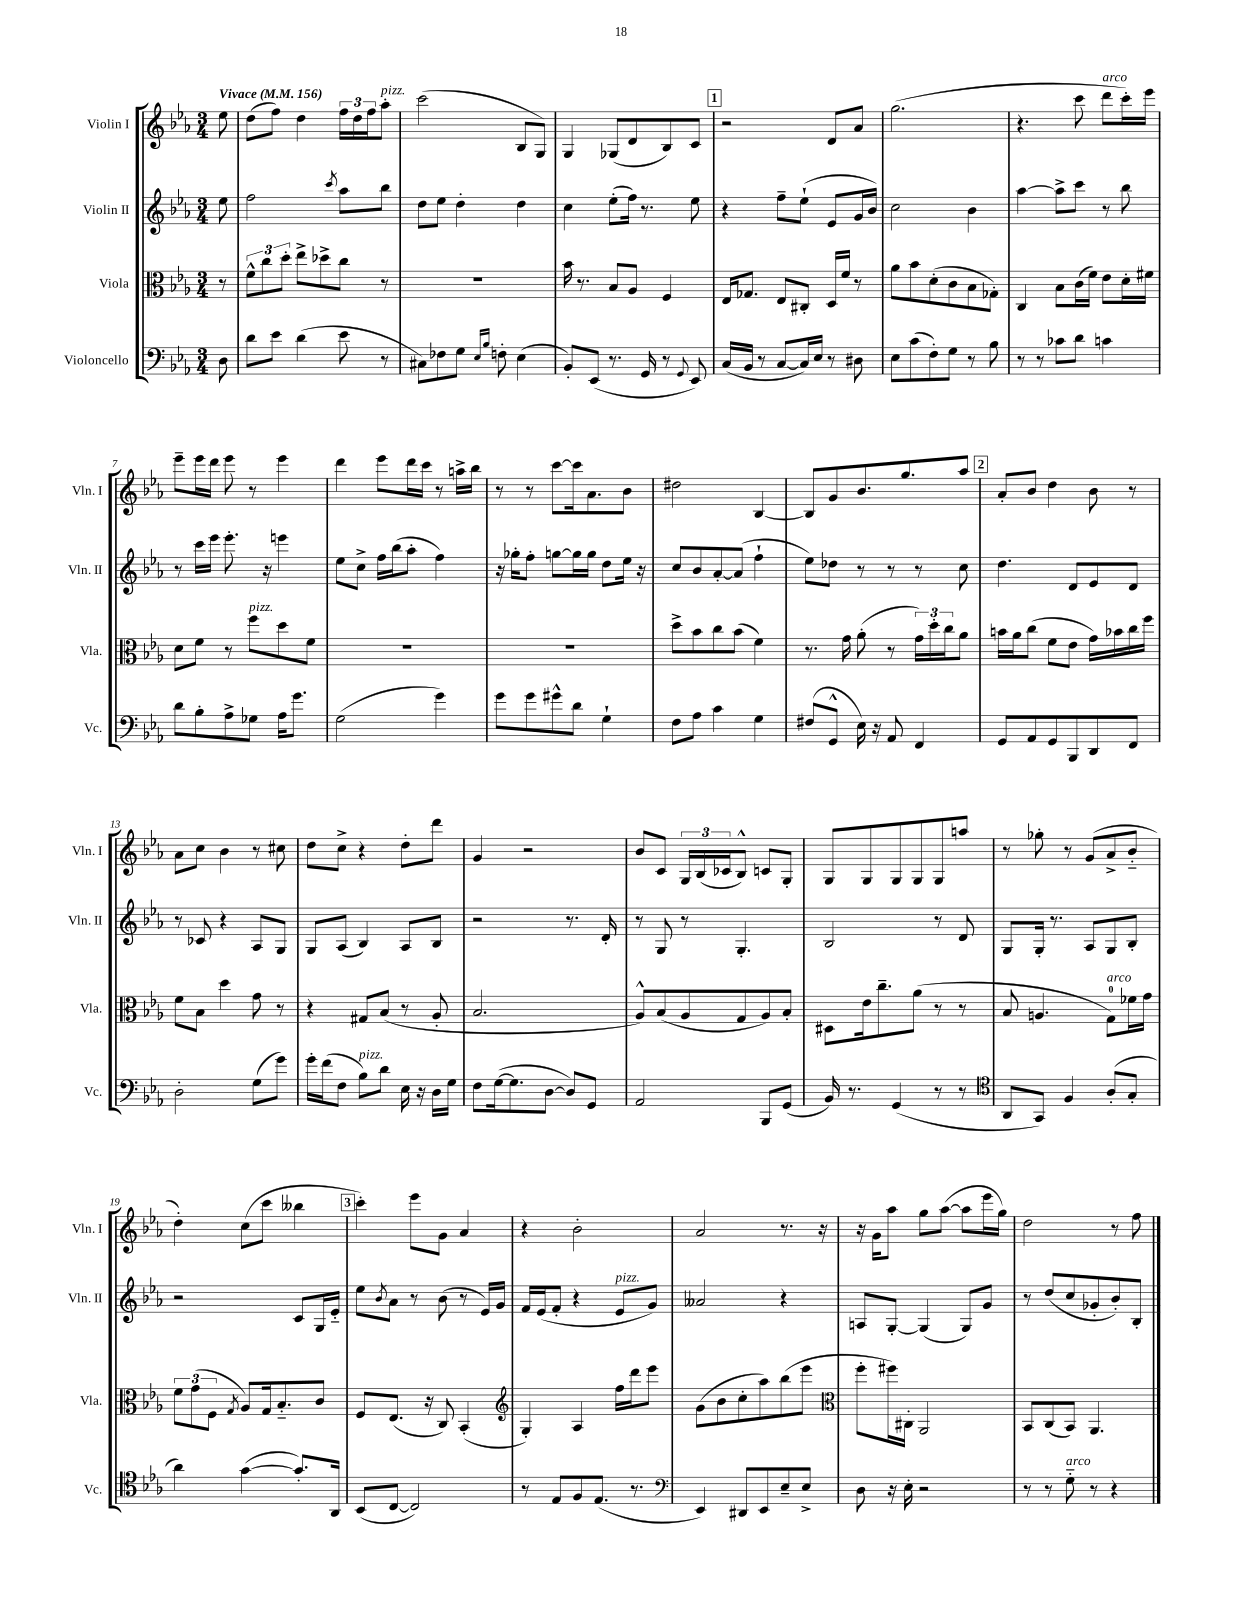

**kern	**kern	**kern	**kern
*part4	*part3	*part2	*part1
*staff4	*staff3	*staff2	*staff1
*I"Violoncello	*I"Viola	*I"Violin II	*I"Violin I
*I'Vc.	*I'Vla.	*I'Vln. II	*I'Vln. I
*clefF4	*clefC3	*clefG2	*clefG2
*k[b-e-a-]	*k[b-e-a-]	*k[b-e-a-]	*k[b-e-a-]
*M3/4	*M3/4	*M3/4	*M3/4
*MM156	*MM156	*MM156	*MM156
=	=	=	=
!	!	!	!LO:TX:a:B:t=Vivace
8D\	8r	8ee-\	8ee-\
=1	=1	=1	=1
8d\L	12f^^\L	2ff\	(8dd\L
.	12cc\	.	.
8e-\J	.	.	8ff\J)
.	12dd'\J	.	.
(4d\	8ee-^\L	.	4dd\
.	8dd-X^\	.	.
.	.	8qccc/	.
8e-\	8cc\J	8aa-\L	24ff\LL
.	.	.	24dd\
.	.	.	24ff\J
!	!	!	!LO:TX:a:i:t=pizz.
8r	8r	8bb-\J	8aa-'\J
=2	=2	=2	=2
8C#X\L)	2.r	8dd\L	(2ccc\
8F-X\	.	8ee-\J	.
8G\J	.	4dd'\	.
16qqE-/LL	.	.	.
16qqB-/JJ	.	.	.
8Fn'\	.	.	.
(4E-\	.	4dd\	8B-/L
.	.	.	8G/J)
=3	=3	=3	=3
8BB-'/L)	16b-\	4cc\	4G/
.	8.r	.	.
(8EE-/J	.	.	.
8.r	8B-/L	(8ee-'\L	(8G-X/L
.	8A-/J	16ff\Jk)	8d/
16GG/	.	8.r	.
8r	4F/	.	8B-/)
8qqGG/	.	.	.
8EE-/)	.	8ee-\	8c/J
!!LO:REH:place=s1:t=1
=4	=4	=4	=4
(16C/LL	16E-/KL	4r	2r
16BB-/JJ	8.G-X/J	.	.
8r	.	.	.
[8C/L	8E-/L	8ff~\L	.
16C/L])	8C#X'/J	(8ee-`\J	.
16E-/JJ	.	.	.
8r	16D/LL	8e-/L	8d/L
.	16f/JJ	.	.
8D#X\	8r	16g/L	8a-/J
.	.	16b-/JJ)	.
=5	=5	=5	=5
8E-\L	8a-\L	2cc\	(2.gg\
(8c\	8b-\	.	.
8F'\)	(8d'\	.	.
8G\J	8c\	.	.
8r	8B-\	4b-\	.
8B-\	8G-X'\J)	.	.
=6	=6	=6	=6
8r	4C/	[4aa-\	4.r
8r	.	.	.
8c-X\L	8B-\L	8aa-^\L]	.
8d\J	(16c\L	8ccc\J	8ccc\
.	16f\JJ)	.	.
!	!	!	!LO:TX:a:i:t=arco
4cn\	8e-\L	8r	8ddd\L
.	16d'\L	8bb-\	16ccc'\L)
.	16f#X\JJ	.	16eee-\JJ
!!LO:LB:g=z
=7	=7	=7	=7
8d\L	8d\L	8r	8eee-~\L
8B-'\	8f\J	16ccc\LL	16eee-\L
.	.	16eee-\JJ	16ddd\JJ
8A-^\	8r	8.eee-'\	8eee-\
!	!LO:TX:a:i:t=pizz.	!	!
8G-X\J	8ff\L	.	8r
.	.	16r	.
16A-\KL	8dd\	4eeen\	4eee-\
8.g\J	.	.	.
.	8f\J	.	.
=8	=8	=8	=8
(2G\	2.r	8ee-\L	4ddd\
.	.	8cc^\J	.
.	.	16ff\LL	8eee-\L
.	.	(16bb-\J	.
.	.	8aa-'\J	16ddd\L
.	.	.	16ccc\JJ
4g\)	.	4ff\)	8r
.	.	.	16aan^\LL
.	.	.	16bb-\JJ
=9	=9	=9	=9
8g\L	2.r	16r	8r
.	.	16gg-X'\KL	.
8g\	.	8ff'\J	8r
8g#X^^\	.	[8ggn\L	[8ccc\L
8d\J	.	16gg\L]	16ccc\k]
.	.	16gg\JJ	8.a-\
4G`\	.	8dd\L	.
.	.	16ee-\Jk	8b-\J
.	.	16r	.
=10	=10	=10	=10
8F\L	8dd^\L	8cc/L	2dd#X\
8A-\J	8b-\	8b-/	.
4c\	8cc\	[8a-'/	.
.	(8b-\J	(8a-/J]	.
4G\	4f\)	4ff`\	[4B-/
=11	=11	=11	=11
(8F#X/L	8.r	8ee-\L)	8B-/L]
8GG^^/J	.	8dd-X\J	8g/
.	16g\	.	.
16E-\)	(8a-'\	8r	8.b-/
16r	.	.	.
8AA-/	8r	8r	.
.	.	.	8.gg/
4FF/	24g\LL)	8r	.
.	24dd'\	.	.
.	24cc\J	.	.
.	8a-\J	8cc\	8aa-/J
!!LO:REH:place=s1:t=2
=12	=12	=12	=12
8GG/L	16bn\LL	4.dd\	8a-'/L
.	16a-\J	.	.
8AA-/	(8cc\J	.	8b-/J
8GG/	8f\L	.	4dd\
8BBB-/	8e-\J	8d/L	.
8DD/	16g\LL)	8e-/	8b-\
.	16b-X\	.	.
8FF/J	16cc\	8d/J	8r
.	16ff\JJ	.	.
!!LO:LB:g=z
=13	=13	=13	=13
2D'\	8f\L	8r	8a-\L
.	8B-\J	8c-X/	8cc\J
.	4dd\	4r	4b-\
(8G\L	8g\	8A-/L	8r
8g\J)	8r	8G/J	8cc#X\
=14	=14	=14	=14
16g'\LL	4r	8G/L	8dd\L
(16f\J	.	.	.
8F\J	.	(8A-/J	8cc^\J
!LO:TX:a:i:t=pizz.	!	!	!
8B-\L)	8G#X/L	4B-/)	4r
8d\J	(8B-/J	.	.
16E-\	8r	8A-/L	8dd'\L
16r	.	.	.
16D\LL	8A-'/	8B-/J	8ddd\J
16G\JJ	.	.	.
=15	=15	=15	=15
8F\L	2.B-/	2r	4g/
([16G\k	.	.	.
8.G\]	.	.	.
.	.	.	2r
[8D\J	.	.	.
8D/L])	.	8.r	.
8GG/J	.	.	.
.	.	16d'/	.
=16	=16	=16	=16
2AA-/	8A-^^/L)	8r	8b-/L
.	(8B-/	8G/	8c/J
.	8A-/	8r	24G/LL
.	.	.	(24B-/
.	.	.	24c-X/J
.	8G/	4.G'/	8B-^^/J)
8BBB-/L	8A-/)	.	8cn/L
(8GG/J	8B-'/J	.	8G'/J
=17	=17	=17	=17
16BB-/)	8D#X\L	2B-/	8G/L
8.r	.	.	.
.	16e-\k	.	8G/
.	8.cc~\	.	.
(4GG/	.	.	8G/
.	(8a-\J	.	8G/
8r	8r	8r	8G/
8r	8r	8d/	8aan/J
=18	=18	=18	=18
*clefC4	*	*	*
8AA-/L	8B-/	8G/L	8r
8GG/J)	4.An/	16G'/Jk	8gg-X'\
.	.	8.r	.
4F/	.	.	8r
.	.	8A-/L	(8g/L
!	!LO:TX:a:i:t=arco	!	!
(8A-'/L	8G\L)	8G/	8a-^/
8G'/J	16f-X\L	8B-'/J	8b-/J
.	16g\JJ	.	.
!!LO:LB:g=z
=19	=19	=19	=19
4a-\)	12f\L	2r	4dd'\)
.	(12g\	.	.
.	12F\J	.	.
.	8qG/	.	.
([4g\	8A-/L)	.	(8cc\L
.	16G/k	.	8ccc\J
.	8.B-/	.	.
8.g'/L])	.	8c/L	4bb--X\
.	8c/J	16G/L	.
16AA-/Jk	.	16e-/JJ	.
!!LO:REH:place=s1:t=3
=20	=20	=20	=20
(8BB-/L	8F/L	8ee-\L	4ccc'\)
.	.	8qb-/	.
[8C/J	(8.E-/J	8a-\J	.
2C/])	.	8r	8eee-\L
.	16r	.	.
.	8C/)	(8b-\	8g\J
.	(4BB-'/	8r	4a-/
.	.	16e-/LL)	.
.	.	16g/JJ	.
=21	=21	=21	=21
*	*clefG2	*	*
8r	4G'/)	16f/LL	4r
.	.	(16e-/J	.
8E-/L	.	8f'/J	.
8F/	4A-/	4r	2b-'\
(8.E-/J	.	.	.
!	!	!LO:TX:a:i:t=pizz.	!
.	16ff\LL	8e-/L	.
8.r	16ddd\J	.	.
.	8eee-\J	8g/J)	.
=22	=22	=22	=22
*clefF4	*	*	*
4EE-/)	(8g\L	2a--X/	2a-/
.	8b-\	.	.
8DD#X/L	8cc'\	.	.
8EE-/	8aa-\)	.	.
8E-~/	(8bb-\	4r	8.r
8E-^/J	8eee-\J	.	.
.	.	.	16r
=23	=23	=23	=23
*	*clefC3	*	*
8D\	8ff'\L	8An/L	16r
.	.	.	16g\KL
16r	16ff#X\L)	[8G'/J	8aa-\J
16E-'\	16C#X'\JJ	.	.
2r	2AA-/	(4G/]	8gg\L
.	.	.	([8aa-\J
.	.	8G/L)	8aa-\L]
.	.	8g/J	16eee-\L
.	.	.	16gg\JJ)
=24	=24	=24	=24
8r	8BB-/L	8r	2dd\
8r	(8C/	(8dd/L	.
!LO:TX:a:i:t=arco	!	!	!
8G\	8BB-/J)	8cc/	.
8r	4.AA-/	8g-X'/	.
4r	.	8b-'/)	8r
.	.	8B-'/J	8ff\
==	==	==	==
*-	*-	*-	*-
